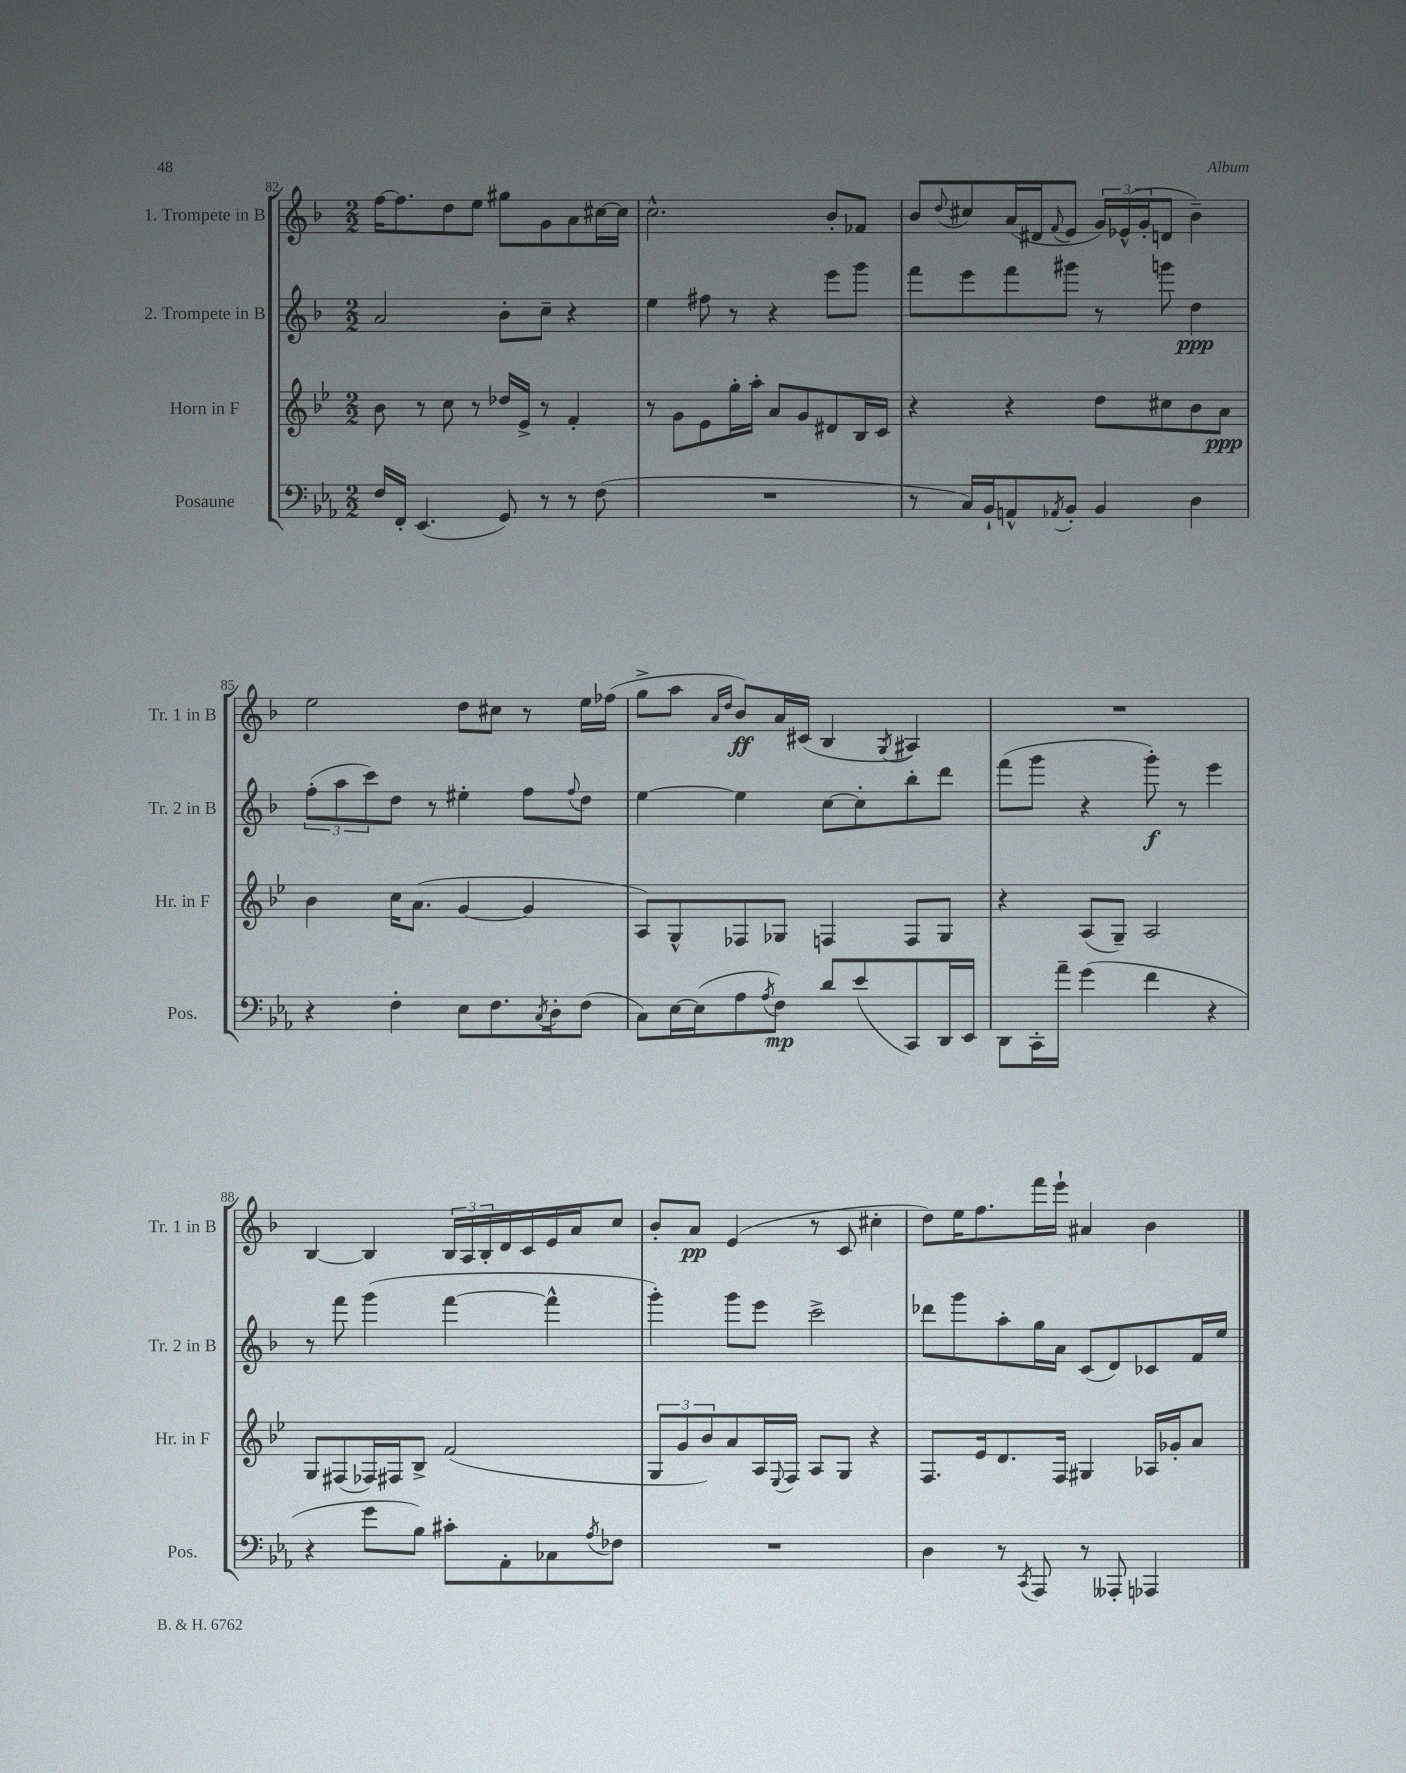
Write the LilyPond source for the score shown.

<<
\new StaffGroup <<
\new Staff = "s0" \with { instrumentName = "1. Trompete in B" shortInstrumentName = "Tr. 1 in B" } {
    \clef treble \key f \major \numericTimeSignature \time 2/2
    f''16~ f''8. d''8 e''8 gis''8 g'8 a'8 cis''16~ cis''16 |
    c''2.-^ bes'8-. fes'8 |
    bes'8 \appoggiatura { d''8 } cis''8 a'16( dis'16 \appoggiatura { f'8 } e'8 \tuplet 3/2 { g'16) ees'16-^( g'16-. } d'8 bes'4--) |
    e''2 d''8 cis''8 r8 e''16 fes''16( |
    g''8-> a''8 \grace { a'16 d''16 } bes'8\ff) a'16 cis'16( bes4 \acciaccatura { g8 } ais4) |
    R1 |
    bes4~ bes4 \tuplet 3/2 { bes16 a16 bes16-. } d'16 c'16 e'16 a'16 c''8 |
    bes'8-. a'8\pp e'4( r8 c'8 cis''4-. |
    d''8) e''16 f''8. f'''16 e'''16-! ais'4 bes'4 \bar "|." |
}
\new Staff = "s1" \with { instrumentName = "2. Trompete in B" shortInstrumentName = "Tr. 2 in B" } {
    \clef treble \key f \major \numericTimeSignature \time 2/2
    a'2 bes'8-. c''8-- r4 |
    e''4 fis''8 r8 r4 e'''8 g'''8 |
    f'''8 e'''8 f'''8 gis'''8 r8 g'''8 d''4\ppp |
    \tuplet 3/2 { f''8-.( a''8 c'''8) } d''8 r8 eis''4-. f''8 \appoggiatura { f''8 } d''8 |
    e''4~ e''4 c''8~ c''8-. bes''8-. d'''8 |
    f'''8( g'''8 r4 g'''8-.\f) r8 e'''4 |
    r8 f'''8 g'''4( f'''4~ f'''4-^ |
    g'''4-.) g'''8 e'''8 c'''2-> |
    des'''8 g'''8 a''8-. g''16 a'16 c'8( d'8) ces'8 f'16 e''16 \bar "|." |
}
\new Staff = "s2" \with { instrumentName = "Horn in F" shortInstrumentName = "Hr. in F" } {
    \clef treble \key bes \major \numericTimeSignature \time 2/2
    bes'8 r8 c''8 r8 des''16 ees'16-> r8 f'4-. |
    r8 g'8 ees'8 g''16-. a''16-. a'8 g'8 dis'8 bes16 c'16 |
    r4 r4 d''8 cis''8 bes'8 a'8\ppp |
    bes'4 c''16 a'8.( g'4~ g'4 |
    a8) g8-^ fes8 ges8 f4 f8 ges8 |
    r4 a8( g8--) a2 |
    g8 fis8( fes16) fis16 bes8-> f'2( |
    \tuplet 3/2 { g8 g'8 bes'8) } a'8 a16 \appoggiatura { ees8 } f16 a8 g8 r4 |
    f8. ees'16 d'8. f16 gis4 aes16 ges'16-. a'8 \bar "|." |
}
\new Staff = "s3" \with { instrumentName = "Posaune" shortInstrumentName = "Pos." } {
    \clef bass \key ees \major \numericTimeSignature \time 2/2
    f16 f,16-. ees,4.( g,8) r8 r8 f8( |
    R1 |
    r8 c16) bes,16-! a,8-^ \acciaccatura { aes,8 } bes,8-. bes,4 d4 |
    r4 f4-. ees8 f8. \acciaccatura { c8 } d16-. f8( |
    c8) ees16~ ees16( aes8 \acciaccatura { aes8 } f8\mp) d'8 ees'8( c,8) d,16 ees,16 |
    d,8 c,16-. aes'16-- g'4( f'4 r4 |
    r4 g'8 bes8) cis'8-. aes,8-. ces8 \acciaccatura { aes8 } fes8 |
    R1 |
    d4 r8 \acciaccatura { c,8 } aes,,8 r8 aeses,,8-. aes,,4 \bar "|." |
}
>>
>>
\layout { \context { \Score currentBarNumber = #82 } }
